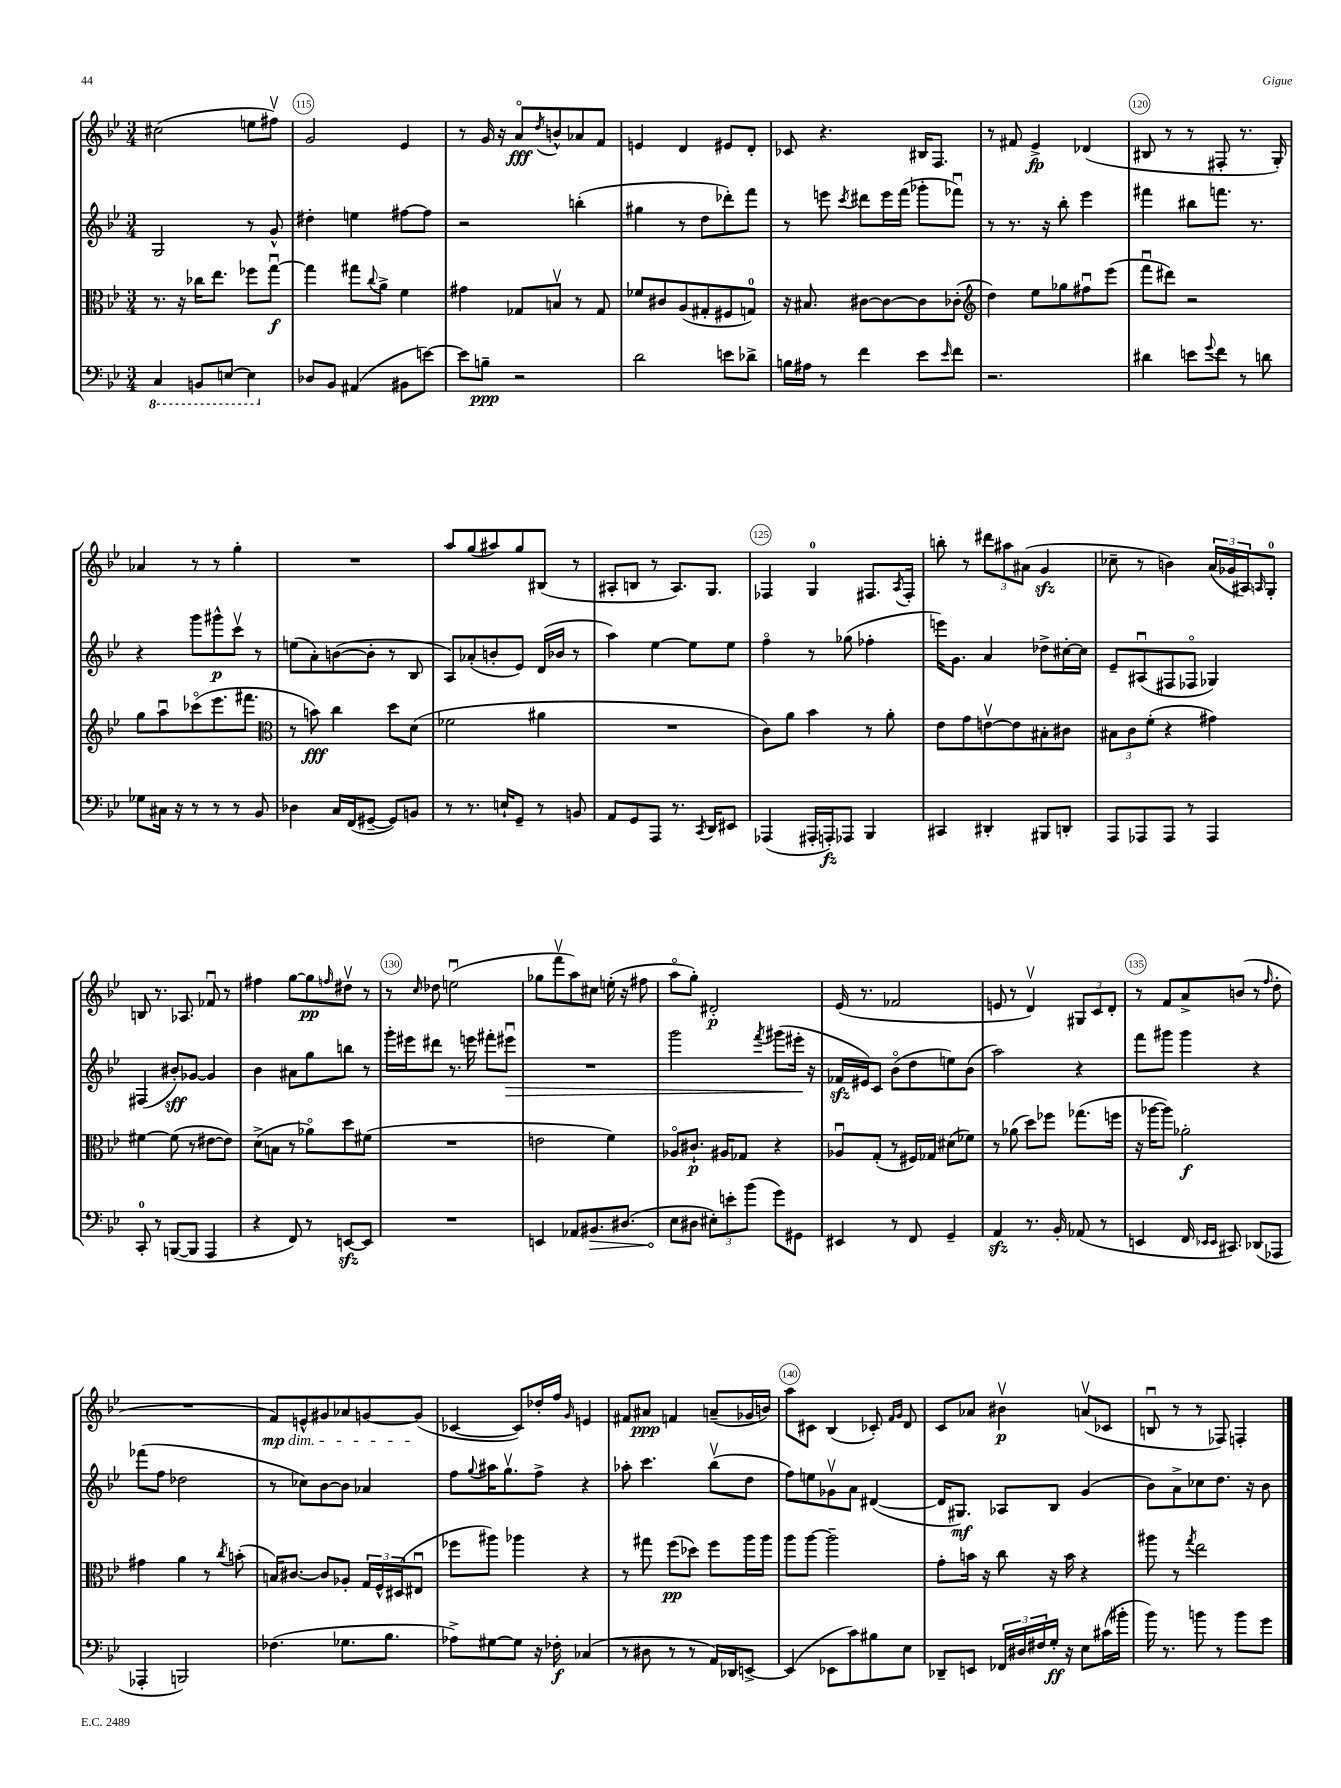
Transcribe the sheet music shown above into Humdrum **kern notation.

**kern	**kern	**kern	**kern
*staff4	*staff3	*staff2	*staff1
*clefF4	*clefC3	*clefG2	*clefG2
*k[b-e-]	*k[b-e-]	*k[b-e-]	*k[b-e-]
*M3/4	*M3/4	*M3/4	*M3/4
4CC	8.r	2G	(2cc#
.	16r	.	.
8BBB	16cc-	.	.
.	8.ee-	.	.
[8EE	.	.	.
4EE]	8ff-	8r	8ee
.	[8ggu	8g^^	8ff#v)
=	=	=	=
8D-	4gg]	4dd#'	2g
8BB-	.	.	.
(4AA#	8gg#	4ee	.
.	8qqcc	.	.
.	8a^	.	.
8BB#	4f	[8ff#	4e-
[8e)	.	8ff#]	.
=	=	=	=
8e]	4g#	2r	8r
8B~	.	.	16g
.	.	.	16r
2r	8G-	.	8ao
.	.	.	8qdd
.	8Bv	.	8b^^
.	8r	(4bb'	8a-
.	8G-	.	8f
=	=	=	=
2d	8f-	4gg#	4e
.	8c#	.	.
.	(8A	8r	4d
.	8G#'	8dd	.
8e	8F#	8ddd-')	8e#
8d-^	8G)	8fff	8d'
=	=	=	=
16B	16r	8r	8c-
16A#	8.B#	.	.
8r	.	8eee	4.r
.	.	8qccc	.
4f	[8c#	8ddd#	.
.	8c#_	16eee	.
.	.	(16fff	.
8e-	8c#]	8ggg-'	16B#
.	.	.	8.F
16qqe-	.	.	.
8f	(8c-'	8fff-u)	.
=	=	=	=
*	*clefG2	*	*
2.r	4dd)	8r	8r
.	.	8.r	8f#
.	8ee-	.	4e-^
.	.	16r	.
.	8gg-	8bb-'	.
.	8ff#u	4eee-	(4d-
.	(8eee-	.	.
=	=	=	=
4d#	8fffu	4fff#	8B#
.	8ddd#)	.	8r
8e	2r	8bb#	8r
8qqg	.	.	.
8f	.	8.fff	8F#'
8r	.	.	8.r
.	.	8.r	.
8d	.	.	.
.	.	.	16G')
=	=	=	=
8G-	8gg	4r	4a-
16C#	8aau	.	.
16r	.	.	.
8r	(8ccc-o	8ggg	8r
8r	8.eee-	8ggg#^^	8r
8r	.	8cccv	4gg'
.	8.fff#	.	.
8BB-	.	8r	.
=	=	=	=
*	*clefC3	*	*
4D-	8r	(8ee	2.r
.	8b)	8a')	.
16C	4cc	([8b	.
(16FF	.	.	.
[8GG#~	.	8b']	.
8GG#])	8dd	8r	.
8BB	(8d	8B-	.
=	=	=	=
8r	2f-	8A)	8aa
8.r	.	(8a-'	(8gg
.	.	8b'	8aa#)
16E`	.	.	.
8GG~	.	8e-)	8gg
8r	4a#	(16d	(8B#
.	.	16b-	.
8BB	.	8r	8r
=	=	=	=
8AA	2.r	4aa)	8A#'
8GG	.	.	8B
8AAA	.	[4ee-	8r
8.r	.	.	8.A#)
.	.	8ee-]	.
8qCC	.	.	.
16DD	.	.	8.G
8EE#	.	8ee-	.
=	=	=	=
(4AAA-	8c)	4ffo	4F-
.	8a	.	.
16AAA#'	4b-	8r	4G
16AAA')	.	.	.
8AAA-	.	(8gg-	.
4BBB-	8r	4ff-'	8.F#
.	8a'	.	.
.	.	.	8qA
.	.	.	16F#'
=	=	=	=
4CC#	8e-	16eee)	8bb'
.	.	8.g	.
.	8g	.	8r
4DD#'	[8ev	4a	12ddd#
.	.	.	12aa#
.	8e]	.	.
.	.	.	(12a#
8BBB#	8B#'	8dd-^	4g
8DD'	8c#	[16cc#'	.
.	.	16cc#]	.
=	=	=	=
8AAA	12B#	8e-~	8cc-~
.	12c	.	.
8AAA-	.	(8A#u	8r
.	(12f'	.	.
8AAA-	4r	8F#	4b)
8r	.	8F-o	.
4AAA-	4g#)	4G-)	(24a
.	.	.	24g-
.	.	.	24A#)
.	.	.	16qqA
.	.	.	8G'
=	=	=	=
8CC'	[4f#	(4F#	8B
8r	.	.	8.r
([8BBB	(8f#]	8b#')	.
.	.	.	8.A-
8BBB]	8r	[8g-	.
4AAA	[8e#	4g-]	8f-u
.	8e#])	.	8r
=	=	=	=
4r	(8d^	4b-	4ff#
.	8B	.	.
8FF)	8r	8a#	[8gg
8r	8a-o)	8gg	8gg]
.	.	.	16qqff
[8EE	8dd	8bb	8dd#v
8EE]	(8f#	8r	8r
=	=	=	=
2.r	2.r	16ggg'	8r
.	.	16eee#	.
.	.	.	16qqcc
.	.	8ddd#	8dd-
.	.	8.r	(2eeu
.	.	16eee	.
.	.	8fff#'	.
.	.	8eee#u	.
=	=	=	=
4EE	2e	2.r	8gg-
.	.	.	8fffv
8AA-	.	.	8aa)
8.BB#	.	.	8cc#
.	4f)	.	(16ee'
(8.D#	.	.	16r
.	.	.	8ff#
=	=	=	=
8E-	8A-o	2ggg	8aao
8D#	8.c#`	.	8gg')
12E#')	.	.	2d#'
.	16A#	.	.
12e'	.	.	.
.	8G-	.	.
(12b-	.	.	.
.	.	8qfff	.
8g)	4r	(8ggg#	.
8GG#	.	16eee#'	.
.	.	16r	.
=	=	=	=
4EE#	8A-u	16f-	(16e-
.	.	16e#)	8.r
.	(8G'	8c	.
8r	8r	(8b-o	2f-
8FF	16F#)	8dd	.
.	16G-	.	.
4GG~	(8d#	8ee)	.
.	8f-)	(8b-	.
=	=	=	=
4AA	8r	2aa)	8e
.	(8a-	.	8r
8.r	8dd)	.	4dv)
.	8ff-	.	.
16BB-'	.	.	.
(8AA-	(8.gg-	4r	12G#
.	.	.	12c
8r	.	.	.
.	.	.	12d'
.	16ff	.	.
=	=	=	=
4EE	16r	8fff	8r
.	[16aa-	.	.
.	8aa-])	8ggg#	8f
16FF	2a-'	4ggg#	8a^
16qqEE-	.	.	.
16qqEE-	.	.	.
8.CC#)	.	.	.
.	.	.	(8b
(8DD-	.	4r	8r
.	.	.	16qqff
8AAA-	.	.	8dd'
=	=	=	=
4AAA-'	4g#	(8fff-	2.r
.	.	8ff	.
2BBB)	4a	2dd-	.
.	8r	.	.
.	8qcc	.	.
.	(8b'	.	.
=	=	=	=
(4.F-	16B)	8r	8f)
.	[8.c#	.	.
.	.	8cc-)	8e^^
.	8c#]	[8b-	8g#
8.G-	8A-'	8b-]	8a-
.	24G	4a-	[8g
.	24F^^	.	.
8.B-	.	.	.
.	(24D#	.	.
.	8E#u	.	(8g]
=	=	=	=
8A-^)	8ff-	8ff	[4c-
.	.	8qqgg	.
[8G#	8aa#)	16aa#	.
.	.	8.ggv	.
8G#]	4aa-	.	8c-])
16r	.	8ff^	16dd-'
16F-'	.	.	16ff
.	.	.	16qqg
(4C-	4r	4r	4e
=	=	=	=
8r	8r	8aa-'	8f#
8D#	8gg#	4.ccc	8a#
8r	(8ff	.	4f
8r	8dd-)	.	.
16AA)	8ff	(8bb-v	(8a~
16DD-	.	.	.
[8EE^	16aa	8dd	16g-
.	16aa	.	16b)
=	=	=	=
(4EE]	8aa	8ff)	8aa
.	[8aa	8ee	8c#
8EE-	2aa~]	8g-v	(4B-
8c)	.	8a	.
8B#	.	([4d#	8c-')
.	.	.	16qqf
.	.	.	16qqg
8E-	.	.	8d
=	=	=	=
8DD-~	8g'	16d#]	8c
.	.	8.G#)	.
8EE	16b	.	8a-
.	16r	.	.
24FF-	8cc	8A-	4b#v
24D#	.	.	.
24F#	.	.	.
16G'	16r	8B-	.
16r	16b	.	.
8E-	4r	(4g	(8av
(16c#	.	.	8c-
16b#'	.	.	.
=	=	=	=
16b-)	8aa#	8b-)	8Bu
8.r	.	.	.
.	8r	8a^	8r
.	8qgg	.	.
8b	2ee-	8cc-	8r
8r	.	8.dd	8F-)
8b	.	.	4F'
.	.	16r	.
8g	.	8b-	.
==	==	==	==
*-	*-	*-	*-
